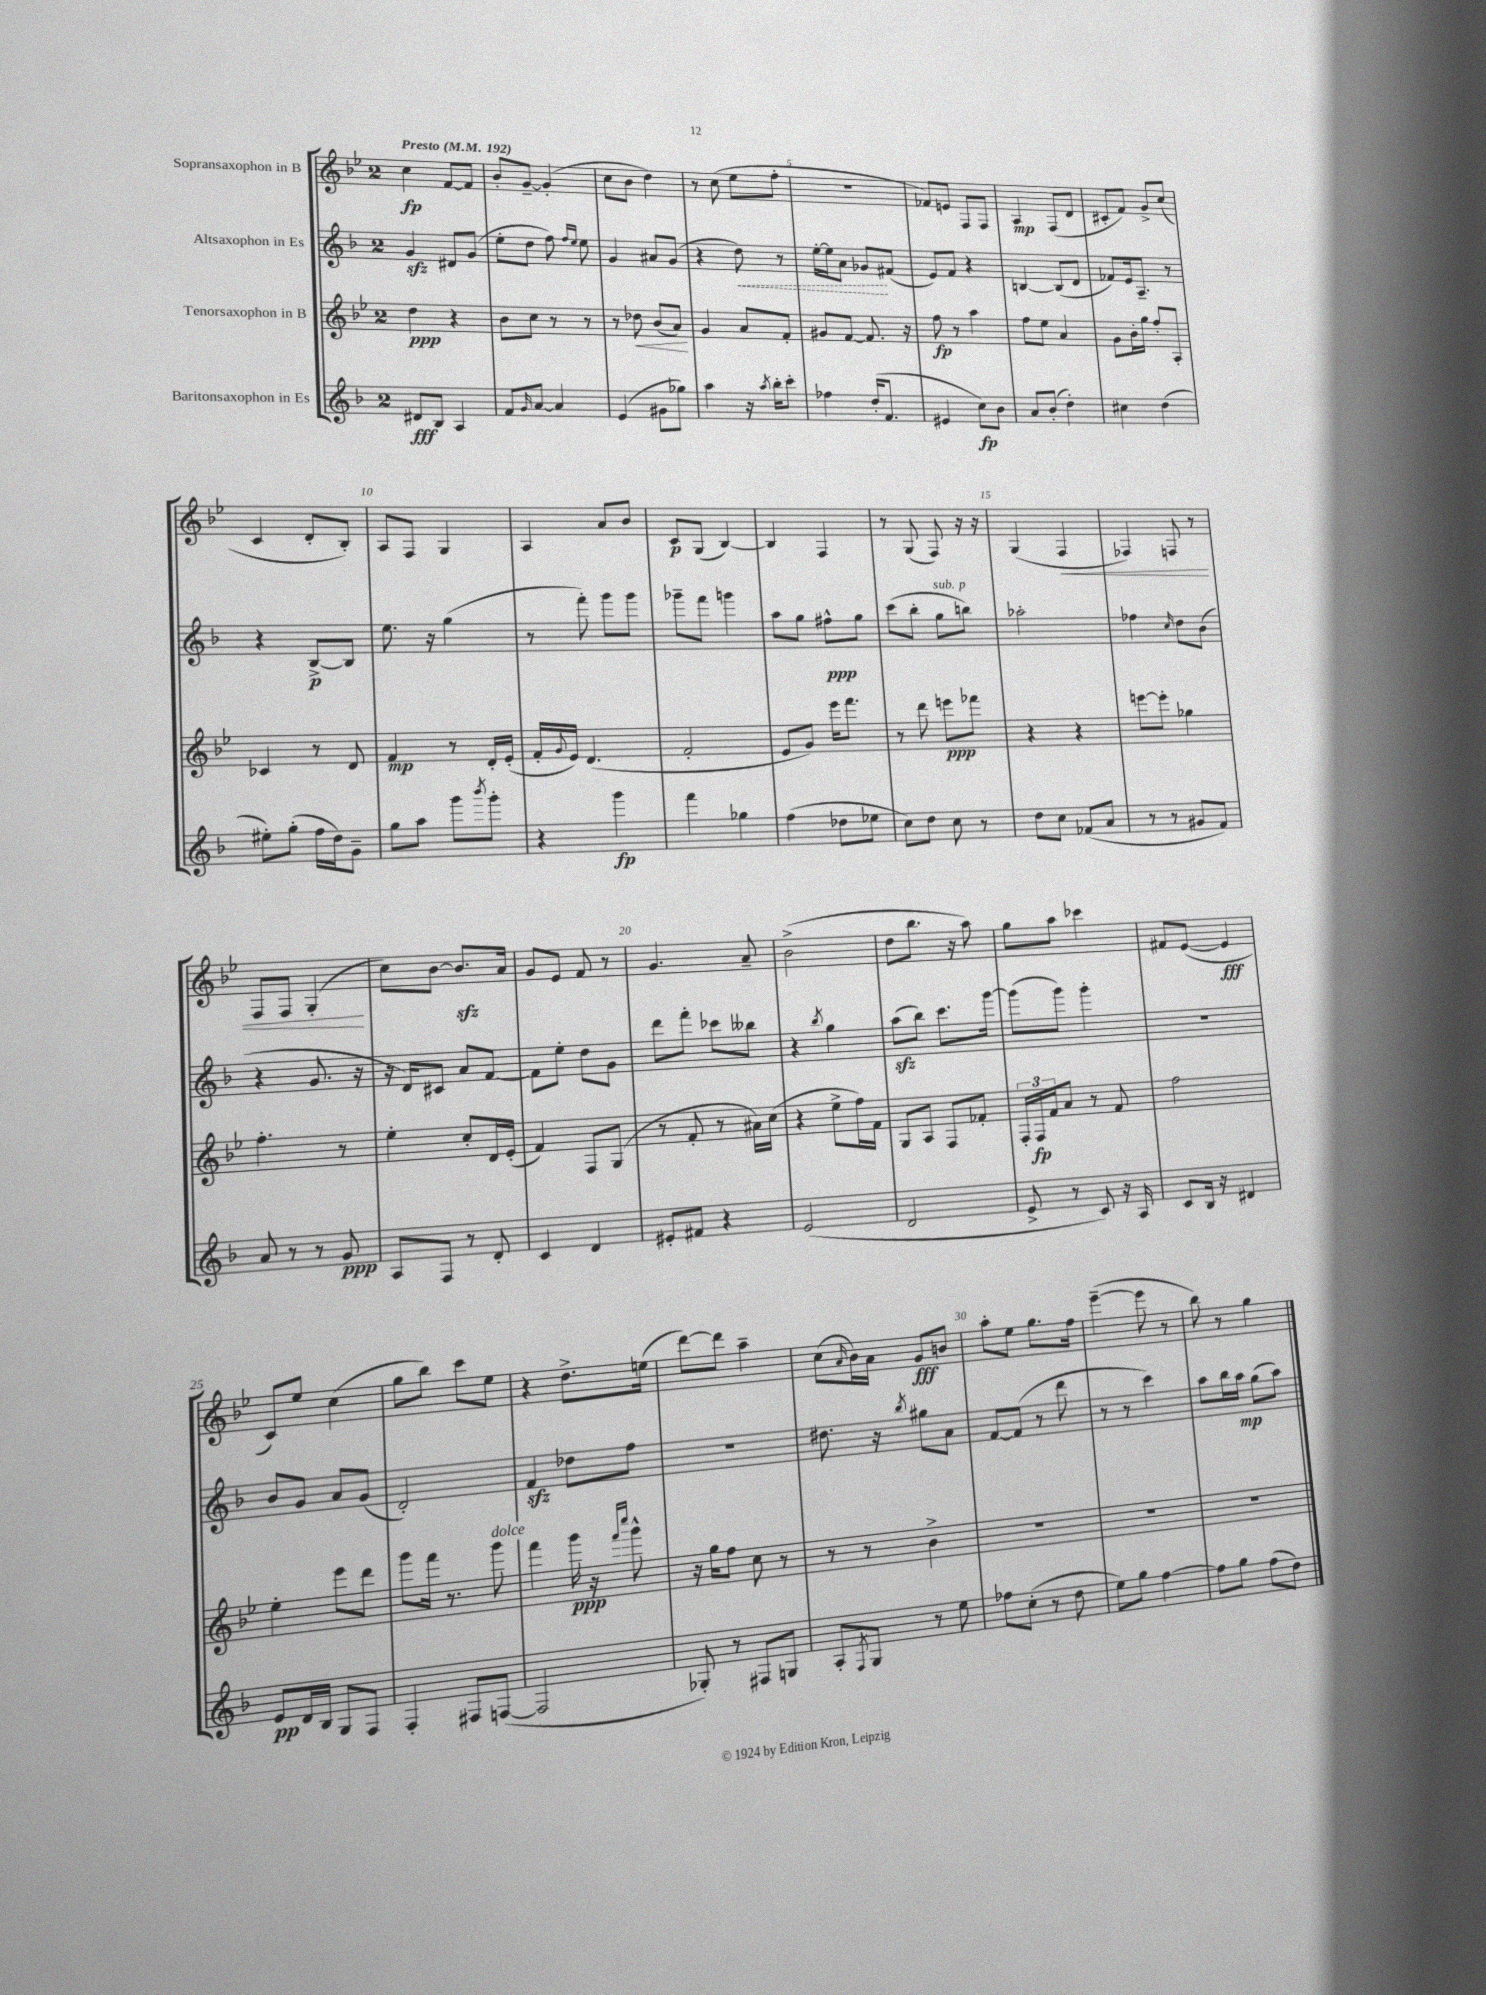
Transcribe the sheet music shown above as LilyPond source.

<<
\new StaffGroup <<
\new Staff = "s0" \with { instrumentName = "Sopransaxophon in B" } {
    \clef treble \key bes \major \once \override Staff.TimeSignature.style = #'single-digit \time 2/4 \tempo "Presto" 4 = 192
    c''4\fp f'8~ f'8 |
    bes'8-. g'8~-- g'4-.( |
    c''8 bes'8 d''4) |
    r8 c''8( ees''8 f''8-. |
    R2 |
    fes'8) e'8 f8 f8 |
    a4\mp f8( d'8 |
    cis'8-. f'8) g'8-> c''8( |
    c'4 d'8-. bes8-.) |
    a8 f8 g4 |
    a4 a'8 bes'8 |
    c'8\p g8( bes4~) |
    bes4 f4 |
    r8 g8( f8) r16 r16 |
    g4( f4\< |
    fes4) f8 r8 |
    f8 f8 g4-.\!( |
    c''8) bes'8~ bes'8.\sfz a'16 |
    g'8 ees'8 f'8 r8 |
    g'4. a'8-- |
    bes'2->( |
    d''8 bes''8. r16 a''8) |
    g''8 a''8 ces'''4 |
    fis'8 ees'8~( ees'4\fff |
    c'8) ees''8 c''4( |
    g''8 bes''8) c'''8 ees''8 |
    r4 d''8.-> e''16( |
    d'''8~) d'''8 a''4-- |
    c''8( \grace { a'16 } bes'16) a'16 g'8\fff b'8 |
    a''8-. ees''8 g''8. f''16 |
    ees'''4~--( ees'''8 r8 |
    bes''8) r8 g''4 \bar "|." |
}
\new Staff = "s1" \with { instrumentName = "Altsaxophon in Es" } {
    \clef treble \key f \major \once \override Staff.TimeSignature.style = #'single-digit \time 2/4
    g'4\sfz dis'8 g'8( |
    e''8-. d''8 f''8) \grace { f''16 e''16 } e''8 |
    g'4 ais'8 g'8( |
    r4 \once \override Hairpin.style = #'dashed-line d''8\<) r8 |
    e''16~-. e''16 a'8 ges'8\! fis'8( |
    e'8) f'8 r4 |
    b4~ b8( d'8 |
    fes'8) e'16 a8.-- r8 |
    r4 bes8~->\p bes8 |
    e''8. r16 g''4( |
    r8 f'''8-.) g'''8 g'''8 |
    ges'''8-- f'''8 g'''4 |
    a''8 g''8 fis''8-^\ppp g''8 |
    c'''8( bes''8-. g''8^\markup { \italic "sub. p" } b''8) |
    aes''2-. |
    fes''4 \grace { c''16 } d''8 bes'8( |
    r4 g'8. r16 |
    r16 d'16) cis'8 a'8 f'8~ |
    f'8 e''8-. d''8 g'8 |
    d'''8 f'''8-. ces'''8 beses''8 |
    r4 \acciaccatura { bes''8 } g''4 |
    a''8\sfz( bes''8) c'''8. g'''16~ |
    g'''8( g'''8) g'''4-. |
    R2 |
    bes'8 g'8 a'8 g'8( |
    d'2-.) |
    f'4\sfz des''8 f''8 |
    R2 |
    dis''8. r16 \acciaccatura { bes''8 } gis''8 a'8 |
    f'8~ f'8( r8 d'''8 |
    r8 r8 c'''4) |
    a''8 bes''16 a''16\mp g''8( a''8) \bar "|." |
}
\new Staff = "s2" \with { instrumentName = "Tenorsaxophon in B" } {
    \clef treble \key bes \major \once \override Staff.TimeSignature.style = #'single-digit \time 2/4
    d''4\ppp r4 |
    bes'8 c''8 r8 r8 |
    r8 des''8\< bes'8( a'8\!) |
    g'4 a'8 f'8-. |
    gis'8 f'8~ f'8. r16 |
    f''8\fp r8 a''4 |
    f''8 ees''8 a'4 |
    g'8 bes'16-. g''16 f''8-. a8-. |
    ces'4 r8 d'8 |
    f'4\mp r8 d'16-. ees'16-.( |
    f'16-. \appoggiatura { g'8 } ees'16) d'4.( |
    f'2-. |
    ees'8 g'8) ees'''16 f'''8. |
    r8 d'''8 e'''8\ppp fes'''8 |
    r4 r4 |
    e'''8~ e'''8-. ges''4 |
    f''4.-. r8 |
    ees''4-. c''8-. d'16 ees'16-.( |
    f'4) f8 g8( |
    r8 f'8-. r8 ais'16) c''16( |
    r4 ees''8-> f''16) f'16 |
    g8 a8 f8 fes'8-. |
    \tuplet 3/2 { f16-. f16\fp f'16 } a'8 r8 f'8 |
    f''2 |
    ees''4-. ees'''8 d'''8 |
    g'''8 f'''16 r8. g'''8^\markup { \italic "dolce" } |
    f'''4 g'''16\ppp r16 \grace { f'''16 c''''16 } g'''8-^ |
    r16 g''16 f''8 c''8 r8 |
    r8 r8 bes'4-> |
    R2 |
    R2 |
    R2 \bar "|." |
}
\new Staff = "s3" \with { instrumentName = "Baritonsaxophon in Es" } {
    \clef treble \key f \major \once \override Staff.TimeSignature.style = #'single-digit \time 2/4
    dis'8\fff bes8 a4 |
    f'8 \grace { g'16 } a'8~ a'4 |
    e'4( gis'8 ges''8) |
    a''4 r16 \acciaccatura { a''8 } bes''16-. c'''8-. |
    fes''4 d''16-.( f'8. |
    eis'4 c''8\fp) bes'8 |
    a'8 bes'8-.( d''4-.) |
    cis''4 d''4( |
    eis''8-.) g''8-.( f''16 d''16) g'8-- |
    g''8 a''8 g'''8 \acciaccatura { bes'''8 } g'''8-. |
    r4 g'''4\fp |
    f'''4 ges''4 |
    f''4( des''8 ees''8 |
    c''8) d''8 c''8 r8 |
    d''8 c''8 fes'8( a'8 |
    r8 r8 gis'8 f'8) |
    a'8 r8 r8 g'8\ppp |
    a8 f8 r8 d'8-. |
    c'4 d'4 |
    eis'8-. fis'8 r4 |
    e'2( |
    d'2 |
    e'8-> r8 c'8) r16 a16 |
    c'8 bes16 r16 dis'4 |
    e'8\pp d'16 bes16 g8 f8 |
    f4-. fis8 f8~( |
    f2 |
    ges8-.) r8 fis8 g8 |
    a8-. \acciaccatura { f8 } g8 r8 e''8 |
    fes''8 c''8-.( r8 d''8 |
    e''8) g''8 f''4~ |
    f''8 g''8 f''8( d''8) \bar "|." |
}
>>
>>
\layout { \context { \Score \override BarNumber.break-visibility = ##(#f #t #t) barNumberVisibility = #(every-nth-bar-number-visible 5) } }
